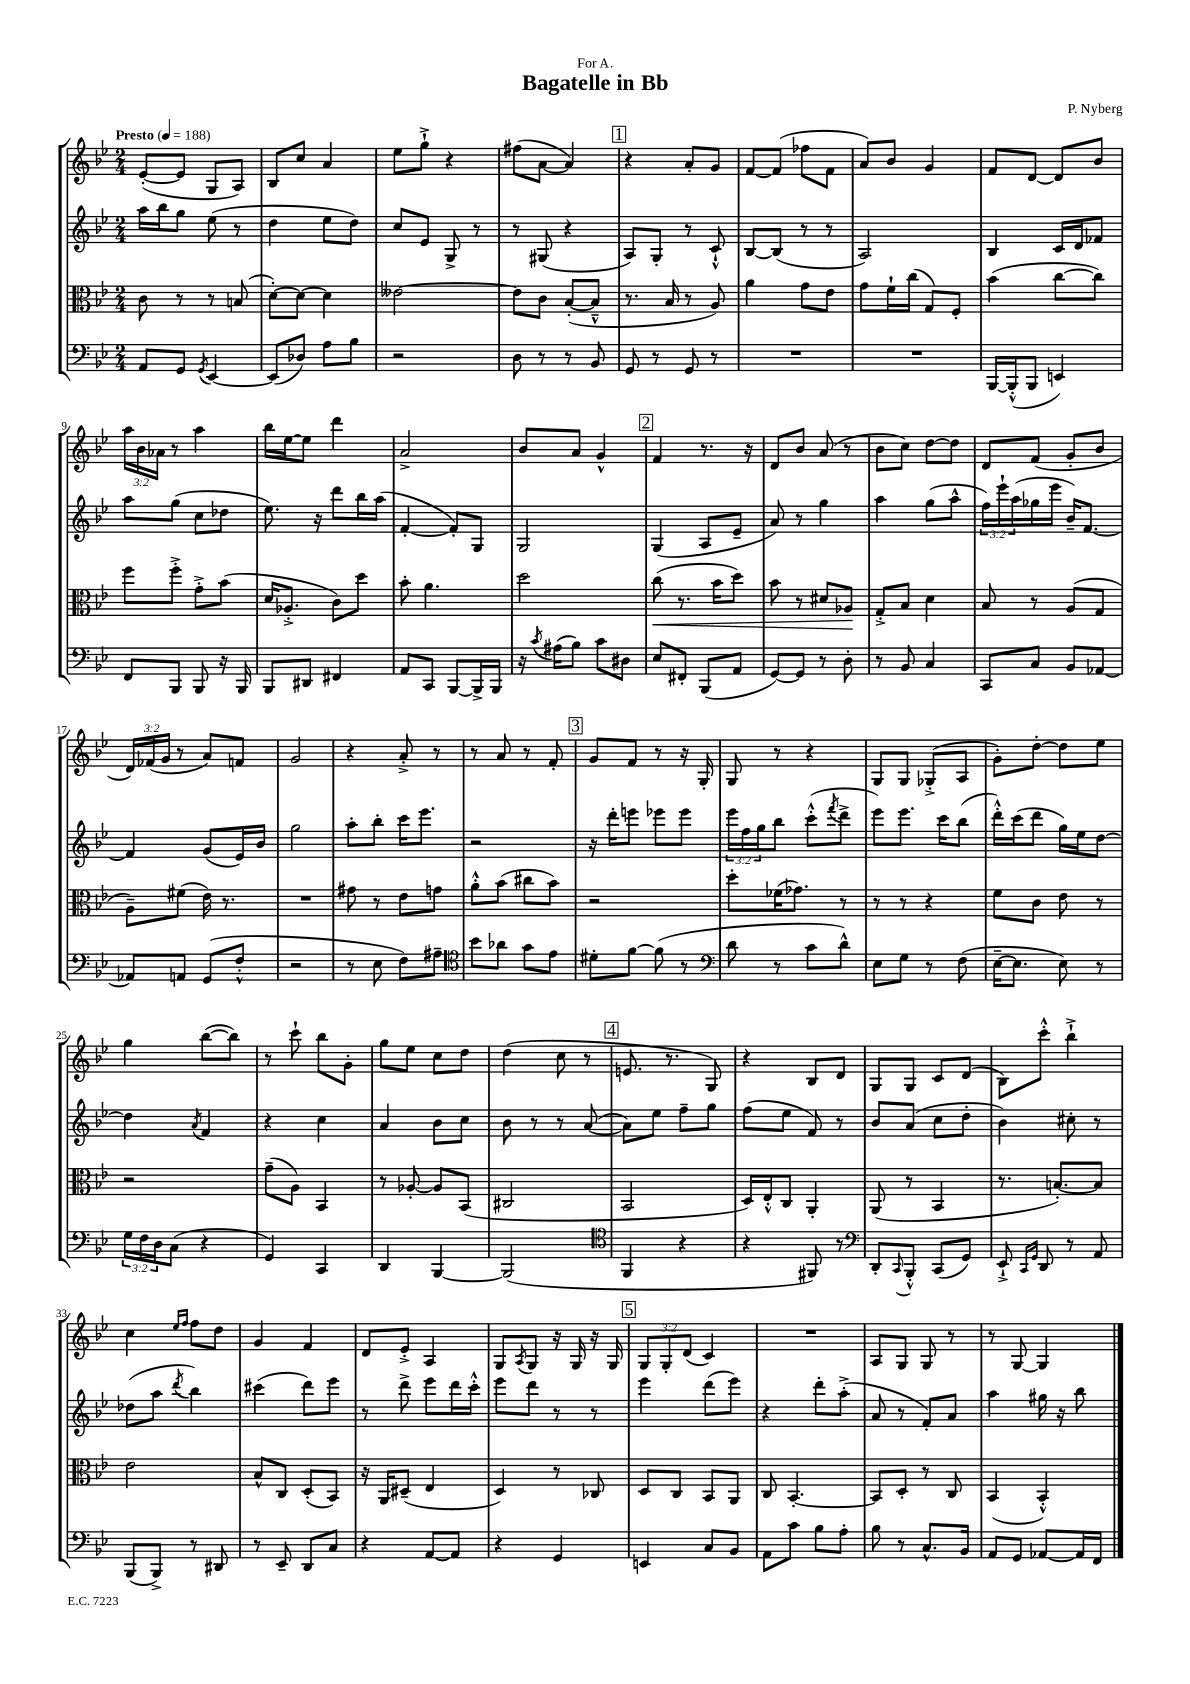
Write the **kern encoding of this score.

**kern	**kern	**kern	**kern
*staff4	*staff3	*staff2	*staff1
*clefF4	*clefC3	*clefG2	*clefG2
*k[b-e-]	*k[b-e-]	*k[b-e-]	*k[b-e-]
*M2/4	*M2/4	*M2/4	*M2/4
*MM188	*MM188	*MM188	*MM188
8AA	8c	16aa	([8e-'
.	.	16bb-	.
8GG	8r	8gg	8e-]
8qGG	.	.	.
[4EE-	8r	(8ee-	8G
.	(8B	8r	8A)
=	=	=	=
(8EE-]	[8d')	4dd	8B-
8D-)	8d_	.	8cc
8A	4d]	8ee-	4a
8B-	.	8dd)	.
=	=	=	=
2r	[2e--	8cc	8ee-
.	.	8e-	8gg`^
.	.	8G^	4r
.	.	8r	.
=	=	=	=
8D	8e--]	8r	(8ff#
8r	8c	(8G#	[8a
8r	([8B-'	4r	4a])
8BB-	8B-~^^]	.	.
=	=	=	=
8GG	8.r	8A)	4r
8r	.	8G'	.
.	16B-	.	.
8GG	8r	8r	8a'
8r	8A)	8c`^^	8g
=	=	=	=
2r	4a	[8B-	[8f
.	.	(8B-]	(8f]
.	8g	8r	8ff-
.	8e-	8r	8f
=	=	=	=
2r	8g	2A)	8a)
.	16f`	.	8b-
.	(16cc	.	.
.	8G)	.	4g
.	8F'	.	.
=	=	=	=
[16BBB-	(4b-	4B-	8f
(16BBB-'^^]	.	.	.
8BBB-	.	.	[8d
4EE)	[8cc	16c	8d]
.	.	16d	.
.	8cc])	8f-	8b-
=	=	=	=
8FF	8ff	8aa	24aa
.	.	.	24b-
.	.	.	24a-
8BBB-	8ff'^	(8gg	8r
8BBB-	8g'^	8cc	4aa
16r	(8b-	8dd-	.
16BBB-	.	.	.
=	=	=	=
8BBB-	16d	8.ee-)	16bb-
.	8.A-'^	.	[16ee-
8DD#	.	.	8ee-]
.	.	16r	.
4FF#	8c)	8ddd	4ddd
.	8dd	16bb-	.
.	.	(16aa	.
=	=	=	=
8AA	8b-'	[4f'	2a^
8CC	4.a	.	.
[8BBB-	.	8f'])	.
16BBB-^]	.	8G	.
16BBB-	.	.	.
=	=	=	=
16r	2dd	2G	8b-
8qc	.	.	.
(16A#	.	.	.
8B-)	.	.	8a
8c	.	.	4g^^
8D#	.	.	.
=	=	=	=
8E-	(8cc	(4G	4f
8FF#'	8.r	.	.
(8BBB-	.	8A	8.r
.	16b-	.	.
8AA	8dd)	8e-~	.
.	.	.	16r
=	=	=	=
[8GG)	8b-	8a)	8d
8GG]	8r	8r	8b-
8r	8d#	4gg	(8a
8D'	8A-	.	8r
=	=	=	=
8r	8G'^	4aa	8b-
8BB-	8B-	.	8cc)
4C	4d	(8gg	[8dd
.	.	8aa^^	8dd]
=	=	=	=
8CC	8B-	24ff)	8d
.	.	24eee-`	.
.	.	(24aa	.
8C	8r	16gg-	(8f
.	.	16eee-	.
8BB-	(8A	16b-~)	8g'
.	.	[8.f	.
[8AA-	8G	.	8b-
=	=	=	=
8AA-]	8A~)	4f]	24d)
.	.	.	(24f-
.	.	.	24g
8AA	(8f#	.	8r
(8GG	16e-)	(8g	8a)
.	8.r	.	.
8F'^^	.	16e-)	8f
.	.	16b-	.
=	=	=	=
2r	2r	2gg	2g
=	=	=	=
8r	8g#	8aa'	4r
8E-	8r	8bb-'	.
8F)	8e-	16ccc	8a'^
.	.	8.eee-	.
8A#~	8g	.	8r
=	=	=	=
*clefC4	*	*	*
8b-	8a'^^	2r	8r
8a-	(8b-	.	8a
8g	8cc#	.	8r
8e-	8b-)	.	8f'
=	=	=	=
8d#'	2r	16r	8g
.	.	16ddd'	.
[8f	.	8eee	8f
(8f]	.	8eee-	8r
8r	.	8eee-	16r
.	.	.	16G'
=	=	=	=
*clefF4	*	*	*
8d	8dd'	24eee-	8G
.	.	24ff	.
.	.	24gg	.
8r	(16f-	8bb-	8r
.	8.g-)	.	.
8c	.	(8ccc'^^	4r
.	.	8qfff	.
8d^^)	8r	8ddd^	.
=	=	=	=
8E-	8r	8eee-)	8G
8G	8r	8.eee-	8G
8r	4r	.	(8G-'^
.	.	16ccc	.
(8F	.	(8bb-	8A
=	=	=	=
[16E-~	8f	16ddd'^^)	8g')
8.E-]	.	(16ccc	.
.	8c	8ddd	[8dd'
8E-)	8e-	16gg)	8dd]
.	.	16ee-	.
8r	8r	[8dd	8ee-
=	=	=	=
24G	2r	4dd]	4gg
24F	.	.	.
24D	.	.	.
(8C	.	.	.
.	.	8qa	.
4r	.	4f	([8bb-
.	.	.	8bb-])
=	=	=	=
4GG)	(8g~	4r	8r
.	8A)	.	8ccc`
4CC	4BB-	4cc	8bb-
.	.	.	8g'
=	=	=	=
4DD	8r	4a	8gg
.	[8A-'	.	8ee-
[4BBB-	8A-]	8b-	8cc
.	(8BB-	8cc	8dd
=	=	=	=
(2BBB-]	2C#	8b-	(4dd
.	.	8r	.
.	.	8r	8cc
.	.	([8a	8r
=	=	=	=
*clefC4	*	*	*
4FF	2BB-	8a])	8.e
.	.	8ee-	.
.	.	.	8.r
4r	.	8ff~	.
.	.	8gg	8G)
=	=	=	=
4r	16D)	(8ff	4r
.	16E-'^^	.	.
.	8C	8ee-	.
8FF#)	4AA'	8f)	8B-
8r	.	8r	8d
=	=	=	=
*clefF4	*	*	*
8DD'	(8AA	8b-	8G
8qqCC	.	.	.
8BBB-'^^	8r	(8a	8G
(8CC	4BB-	8cc	8c
8GG)	.	8dd'	(8d
=	=	=	=
8EE-`^	8.r	4b-)	8B-)
16qqCC	.	.	.
16qqGG	.	.	.
8DD	.	.	8ccc'^^
.	[8.B')	.	.
8r	.	8cc#'	4bb-`^
8AA	8B]	8r	.
=	=	=	=
(8BBB-	2e-	(8dd-	4cc
8BBB-^)	.	8aa	.
.	.	.	16qqee-
.	.	8qddd	16qqff
8r	.	4bb-)	8ff
8DD#	.	.	8dd
=	=	=	=
8r	8B-^^	(4ccc#	4g
8EE-~	8C	.	.
8DD	(8D'	8ddd)	4f
8C	8BB-)	8eee-	.
=	=	=	=
4r	16r	8r	8d
.	16AA	.	.
.	(8D#~	8ddd^	8e-'^
[8AA	4E-	8eee-	4A
8AA]	.	16ddd	.
.	.	16ccc'^^	.
=	=	=	=
4r	4D)	8eee-	8G
.	.	.	8qA
.	.	8ddd	8G
4GG	8r	8r	16r
.	.	.	16G
.	8C-	8r	16r
.	.	.	16G
=	=	=	=
4EE	8D	4eee-	12G
.	.	.	12G'
.	8C	.	.
.	.	.	(12d
8C	8BB-	(8ddd	4c)
8BB-	8AA	8eee-)	.
=	=	=	=
8AA	8C	4r	2r
8c	[4.BB-'	.	.
8B-	.	8ddd'	.
8A'	.	(8aa'^	.
=	=	=	=
8B-	8BB-]	8a	8A
8r	8D'	8r	8G
8.C^^	8r	8f')	8G
.	8C	8a	8r
16BB-	.	.	.
=	=	=	=
8AA	(4BB-	4aa	8r
8GG	.	.	[8G
[8AA-	4BB-'^^)	16gg#	4G]
.	.	16r	.
16AA-]	.	8bb-	.
16FF	.	.	.
==	==	==	==
*-	*-	*-	*-
